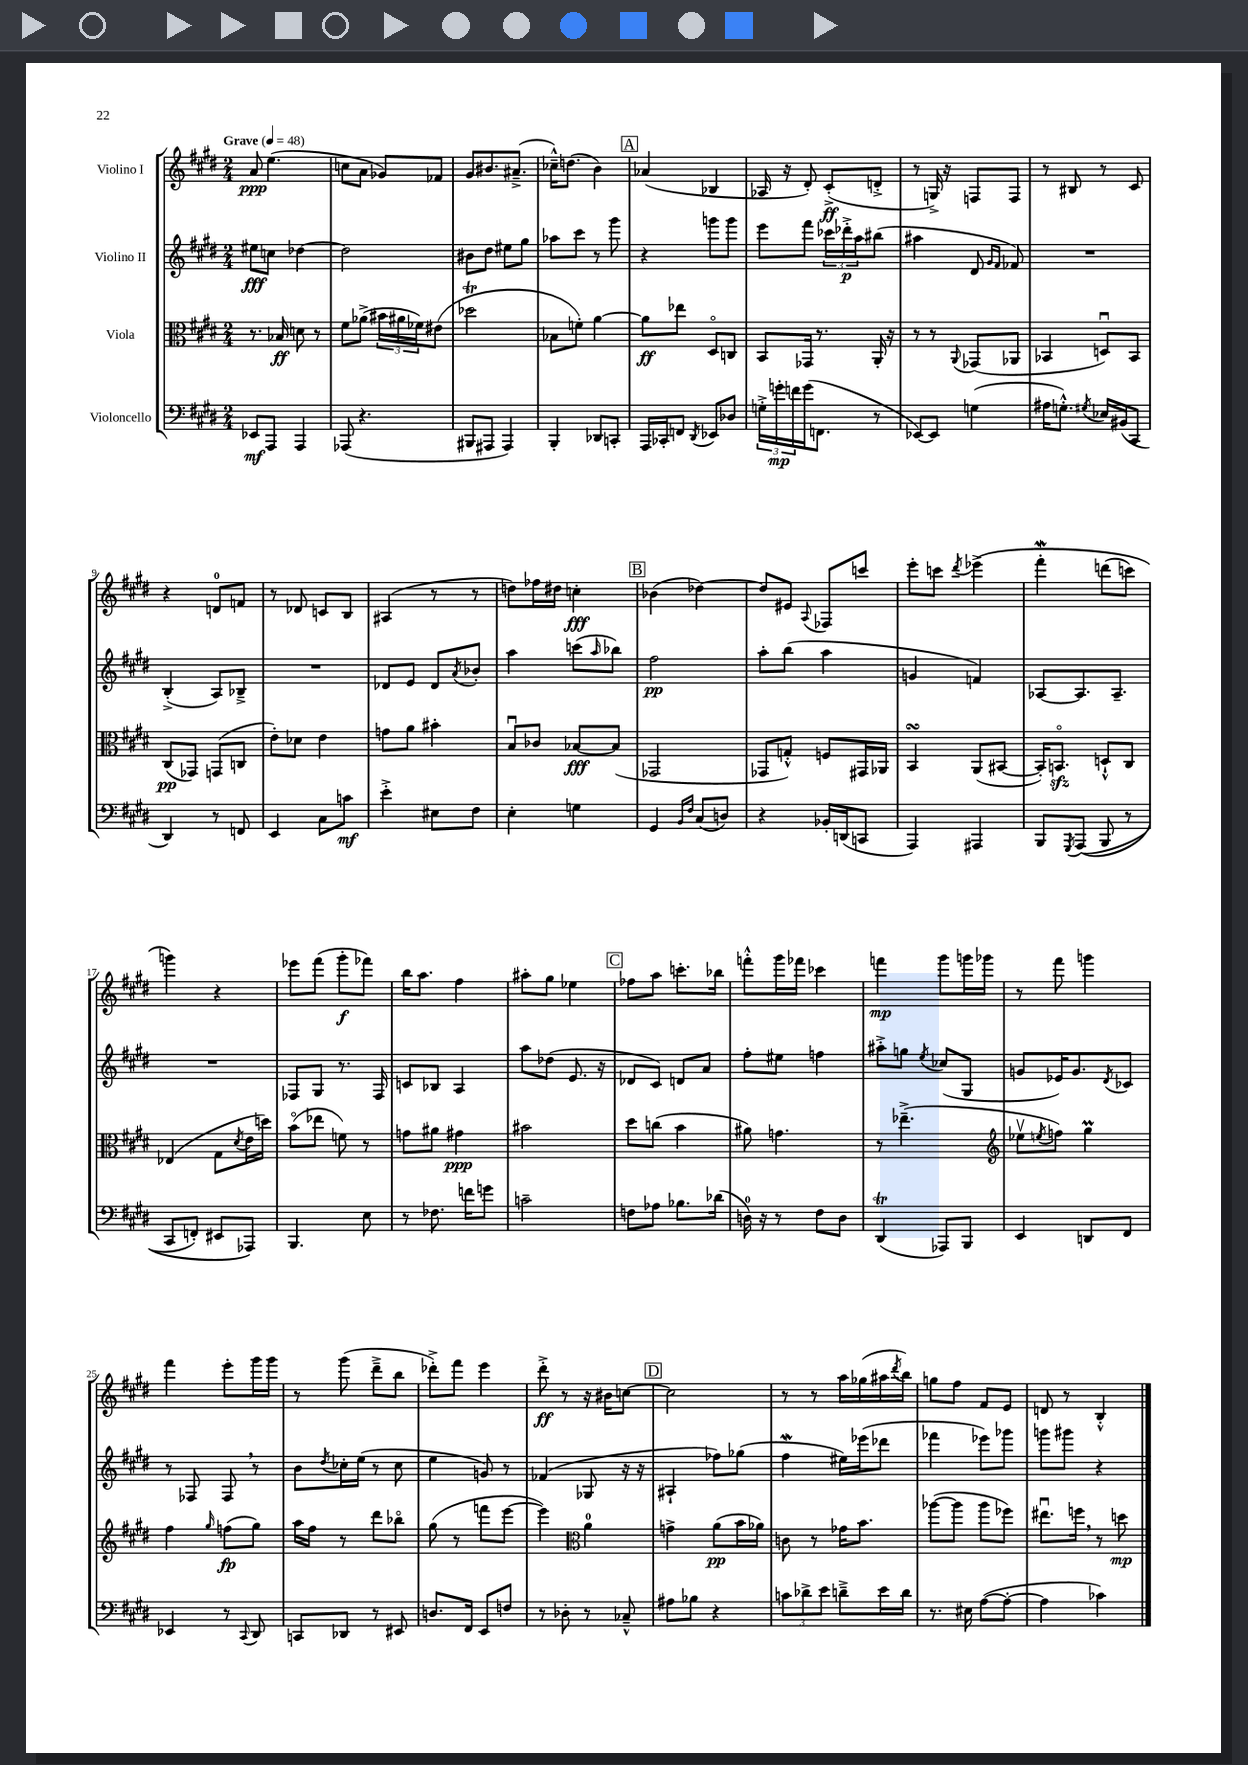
<<
\new StaffGroup <<
\new Staff = "s0" \with { instrumentName = "Violino I" } {
    \clef treble \key e \major \numericTimeSignature \time 2/4 \tempo "Grave" 4 = 48
    a'8\ppp e''4.( |
    c''8 a'8 ges'8) fes'8 |
    gis'8 bis'8. ais'8.--->( |
    ces''16---^) d''8.( b'4) |
    \mark \markup { \box "A" } aes'4( bes4 |
    aes16 r16 dis'8-.) cis'8-.->\ff( d'8-.-> |
    r8 g16->) r16 f8 f8 |
    r8 bis8 r8 cis'8 |
    r4 d'8-0 f'8 |
    r8 des'8 c'8 b8 |
    ais4( r8 r8 |
    d''8) fes''16 dis''16 c''4-.\fff |
    \mark \markup { \box "B" } bes'4( des''4~) |
    des''8 eis'8 \appoggiatura { a8 } fes8 c'''8 |
    e'''8-. c'''8 \acciaccatura { dis'''8 } ees'''4->\( |
    fis'''4-.\mordent d'''8( c'''8) |
    g'''4\) r4 |
    ees'''8 fis'''8( gis'''8-.\f fes'''8) |
    b''16 a''8. fis''4 |
    ais''8-. gis''8 ees''4 |
    \mark \markup { \box "C" } fes''8 a''8 c'''8.-. bes''16 |
    f'''8-.-^ gis'''16 fes'''16 ces'''4 |
    f'''4\mp gis'''8 g'''16 ges'''16 |
    r8 fis'''8 g'''4 |
    fis'''4 e'''8-. gis'''16 gis'''16 |
    r8 gis'''8( dis'''8---> b''8 |
    des'''8-.->) fis'''8 e'''4 |
    dis'''8-.->\ff r8 r16 bis'16 c''8~ |
    \mark \markup { \box "D" } c''2 |
    r8 r8 a''16 ges''16( ais''16 \acciaccatura { dis'''8 } b''16) |
    g''8 fis''8 fis'8 e'8 |
    d'8 r8 b4-.-^ \bar "|." |
}
\new Staff = "s1" \with { instrumentName = "Violino II" } {
    \clef treble \key e \major \numericTimeSignature \time 2/4
    eis''8\fff c''8 des''4~ |
    des''2 |
    bis'8 dis''8 eis''8 gis''8 |
    aes''8 cis'''8 r8 gis'''8 |
    \mark \markup { \box "A" } r4 g'''8 g'''8 |
    e'''8 fis'''8 \tuplet 3/2 { ces'''16 des'''16-.->\p a''16 } bis''8( |
    ais''4 dis'8 \grace { gis'16 fis'16 } fes'8) |
    R2 |
    b4-.->( a8) bes8---> |
    R2 |
    des'8 e'8 des'8 \acciaccatura { a'8 } bes'8-. |
    a''4 c'''8( \grace { a''16 } bes''8) |
    \mark \markup { \box "B" } fis''2\pp |
    a''8-. b''8( a''4 |
    g'4 f'4) |
    aes8~ aes8. aes8.-- |
    R2 |
    fes8 gis8 r8. fes16 |
    c'8 bes8 a4 |
    a''8 des''8( e'8. r16 |
    \mark \markup { \box "C" } des'8 cis'8) d'8 a'8 |
    fis''8-. eis''8 f''4 |
    ais''8-.-> g''8 \acciaccatura { e''8 } ces''8( gis8 |
    g'8 ees'16) g'8. \acciaccatura { dis'8 } ces'8 |
    r8 fes8 fes8 \breathe r8 |
    b'8 \acciaccatura { dis''8 } ces''16-. e''16( r8 ces''8 |
    e''4 g'8) r8 |
    fes'4( ges8 r16 r16 |
    \mark \markup { \box "D" } ais4-! fes''8) ges''8( |
    fis''4\mordent eis''16) ees'''16( des'''8 |
    fes'''4 ees'''8) ges'''8 |
    g'''8 gis'''8 r4 \bar "|." |
}
\new Staff = "s2" \with { instrumentName = "Viola" } {
    \clef alto \key e \major \numericTimeSignature \time 2/4
    r8. bes16\ff d'8 r8 |
    fis'8 aes'8->( \tuplet 3/2 { bis'16 ais'16 fes'16) } eis'8( |
    des''2\trill |
    bes8 f'8-.) a'4~ |
    \mark \markup { \box "A" } a'8\ff ees''8 dis8\flageolet c8 |
    b,8 ges,16 r8. a,16-. r16 |
    r8 r8 \appoggiatura { a,8 } ges,8( aes,8 |
    bes,4 d8\downbow) bes,8 |
    cis8\pp( ges,8) g,8( c8 |
    e'8-.) des'8 e'4 |
    g'8 a'8 bis'4-. |
    b8\downbow ces'8 bes8~\fff bes8( |
    \mark \markup { \box "B" } ges,2 |
    ges,8 g8-.-^) f8 gis,16 aes,16 |
    b,4\turn a,8( bis,8~ |
    bis,16-.) b,8.\flageolet\sfz d8-!-^ cis8 |
    ees4( gis8 \acciaccatura { dis'8 } e'16 d''16) |
    b'8\flageolet( ees''8 f'8) r8 |
    g'8 ais'8 gis'4\ppp |
    bis'2 |
    \mark \markup { \box "C" } dis''8 c''8( b'4 |
    ais'8) g'4. |
    r8 ees''4.--->( |
    \clef treble ees''8\upbow \acciaccatura { e''8 } f''8) gis''4\prall |
    fis''4 \grace { gis''16 } f''8\fp( gis''8) |
    a''16 fis''16 r8 dis'''8 bes''8\flageolet |
    gis''8( r8 f'''8 e'''8~ |
    e'''4) \clef alto a'4-0 |
    \mark \markup { \box "D" } g'4-> a'8\pp( b'16 aes'16) |
    c'8 r8 ges'16 b'8. |
    aes''8~( aes''8 aes''8 fes''8) |
    eis''8.\downbow f''16 \breathe r8 d''8\mp \bar "|." |
}
\new Staff = "s3" \with { instrumentName = "Violoncello" } {
    \clef bass \key e \major \numericTimeSignature \time 2/4
    ees,8\mf a,,8 a,,4 |
    aes,,8( r4. |
    bis,,8 ais,,8 ais,,4) |
    b,,4-. des,8 c,8-. |
    \mark \markup { \box "A" } a,,16 ces,16-. f,8 \acciaccatura { dis,8 } ees,8 des8 |
    \tuplet 3/2 { g16-.-> g'16-.\mp f'16 } g'16( f,8. r8 |
    ees,8~) ees,8 g4( |
    ais16 g8.-.-^) \acciaccatura { gis8 } ees16 bis,16( cis,8 |
    dis,4) r8 f,8 |
    e,4 cis8 c'8\mf |
    e'4-.-> eis8 fis8 |
    e4-. g4 |
    \mark \markup { \box "B" } gis,4 \grace { b,16 fis16 } cis8( d8) |
    r4 bes,16-. d,16( c,8 |
    a,,4) ais,,4 |
    b,,8 \acciaccatura { gis,,8 } a,,8(\( b,,8 r8 |
    cis,8 f,8-.) eis,8 aes,,8\) |
    b,,4. e8 |
    r8 fes8. f'16 g'8 |
    c'2-- |
    \mark \markup { \box "C" } f8 aes8 bes8. des'16( |
    d16-0) r16 r8 fis8 d8 |
    dis,4\trill( aes,,8) b,,8 |
    e,4 d,8 fis,8 |
    ees,4 r8 \appoggiatura { cis,8 } dis,8 |
    c,8 des,8 r8 eis,8 |
    d8. fis,16 e,8 f8 |
    r8 des8-. r8 ces8---^ |
    \mark \markup { \box "D" } ais8 bes8 r4 |
    \tuplet 3/2 { c'8 des'8-> e'8 } d'8---> e'16 d'16 |
    r8. eis16 a8~( a8~-. |
    a4 ces'4) \bar "|." |
}
>>
>>
